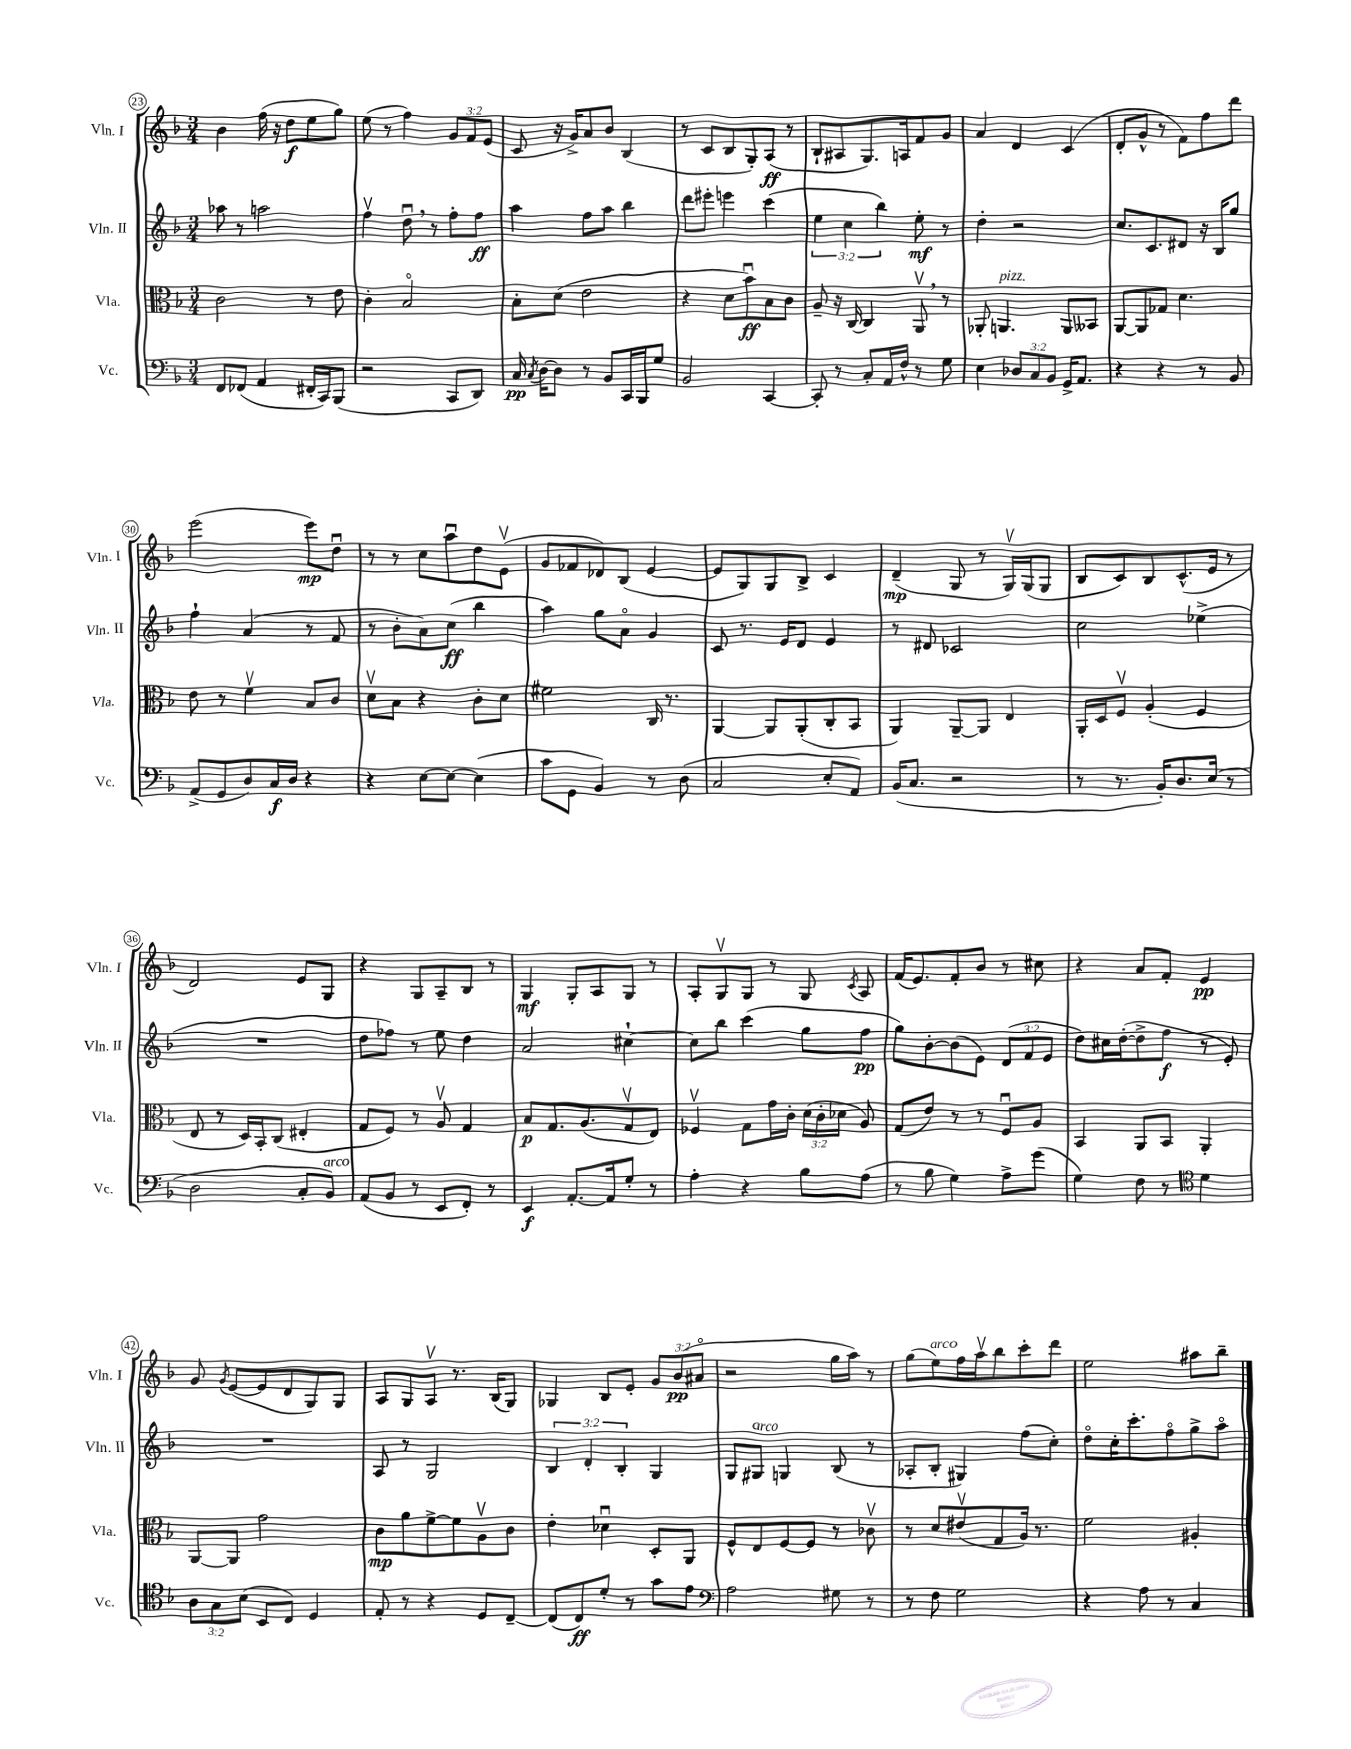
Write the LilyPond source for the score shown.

<<
\new StaffGroup <<
\new Staff = "s0" \with { instrumentName = "Vln. I" shortInstrumentName = "Vln. I" } {
    \clef treble \key f \major \numericTimeSignature \time 3/4 \override Staff.TupletNumber.text = #tuplet-number::calc-fraction-text
    \autoBeamOff bes'4 f''16( r16 d''8[\f e''8 g''8]) |
    e''8( r8 f''4) \tuplet 3/2 { g'8[ f'8 e'8]( } |
    c'8 r16 g'16[->) a'8 bes'8] bes4( |
    r8 c'8[ bes8 g8-.) a8]\ff( r8 |
    bes8[-! ais8 g8.) a16 f'8 g'8] |
    a'4 d'4 c'4( |
    d'8[-. g'8]-^ r8 f'8[) f''8 d'''8] |
    e'''2( e'''8[\mp) d''8]\downbow |
    r8 r8 c''8[ a''8\downbow d''8 e'8]\upbow( |
    g'8[ fes'8 des'8) bes8]( e'4~ |
    e'8[ g8) g8 bes8]-> c'4 |
    d'4--\mp( g8 r8 g16[\upbow) g16( g8] |
    bes8[ c'8) bes8 c'8.-^( e'16] r8 |
    d'2) e'8[ g8] |
    r4 g8[ a8-- bes8] r8 |
    g4\mf g8[-. a8 g8] r8 |
    a8[-. g8\upbow g8] r8 g8 \acciaccatura { c'8 } a8 |
    f'16[( e'8.) f'8-. bes'8] r8 cis''8 |
    r4 a'8[ f'8]-. e'4\pp |
    g'8 \acciaccatura { g'8 } e'8[~( e'8 d'8 g8) g8] |
    a8[ g8 a8]\upbow r8. bes16[( g8]) |
    ges4 bes8[ e'8]-. \tuplet 3/2 { g'8[ bes'8\pp( ais'8]\flageolet } |
    r2 g''16[ a''16]) r8 |
    g''8[( e''8^\markup { \italic "arco" }) f''16 a''16\upbow bes''8 c'''8-. d'''8] |
    e''2 ais''8[ bes''8]-- \bar "|." |
}
\new Staff = "s1" \with { instrumentName = "Vln. II" shortInstrumentName = "Vln. II" } {
    \clef treble \key f \major \numericTimeSignature \time 3/4 \override Staff.TupletNumber.text = #tuplet-number::calc-fraction-text
    \autoBeamOff aes''8 r8 a''2 |
    f''4\upbow d''8\downbow \breathe r8 f''8[-. f''8]\ff |
    a''4 f''8[ a''8] bes''4 |
    d'''8[ eis'''8]-. e'''4 c'''4( |
    \tuplet 3/2 { e''4 c''4 bes''4) } e''8-.\mf r8 |
    d''4-. r2 |
    c''8.[ c'8. dis'8] r16 bes16[ g''8] |
    f''4-! a'4( r8 f'8 |
    r8 bes'8[-. a'8) c''8]\ff( bes''4 |
    a''4) g''8[ a'8]\flageolet g'4 |
    c'8 r8. e'16[ d'8] e'4 |
    r8 dis'8 ces'2 |
    c''2 ees''4->( |
    R2. |
    d''8[ fes''8]) r8 e''8 d''4 |
    a'2 cis''4~-! |
    cis''8[ bes''8] c'''4( g''8[ f''8]\pp |
    g''8[) bes'8~-. bes'8( e'8]) \tuplet 3/2 { d'8[( f'8 e'8] } |
    d''8[) cis''16 d''16~-.( d''8-> f''8]\f r8 e'8-.) |
    R2. |
    a8 r8 g2 |
    \tuplet 3/2 { bes4 d'4-. bes4-. } g4 |
    g8[ gis8]^\markup { \italic "arco" } g4 bes8( r8 |
    aes8[-. bes8]-. gis4) f''8[( c''8]-.) |
    d''8[\flageolet c''16-. c'''8.-. f''8\flageolet g''8-> a''8]\flageolet \bar "|." |
}
\new Staff = "s2" \with { instrumentName = "Vla." shortInstrumentName = "Vla." } {
    \clef alto \key f \major \numericTimeSignature \time 3/4 \override Staff.TupletNumber.text = #tuplet-number::calc-fraction-text
    \autoBeamOff c'2 r8 e'8 |
    c'4-. bes2\flageolet |
    bes8[-. d'8]( e'2 |
    r4 d'8[ bes'8\downbow\ff) bes8 c'8] |
    a8-- r16 c16~ c4 a,8\upbow \breathe r8 |
    aes,8-. a,4.^\markup { \italic "pizz." } a,8[ beses,8] |
    a,8[~ a,8 ges8] d'4. |
    e'8 r8 f'4\upbow bes8[ c'8] |
    d'8[\upbow bes8] r4 c'8[-. d'8] |
    fis'2 c16 r8. |
    a,4~ a,8[ a,8-.( c8-. bes,8] |
    a,4) a,8[~-- a,8] e4 |
    a,16[-. d16 f8]\upbow a4-.( f4 |
    e8 r8 d16[) bes,16-. c8]( eis4-. |
    g8[ f8]) r8 a8\upbow g4 |
    bes8[\p g8. a8.( g8\upbow e8]) |
    fes4\upbow g8[ g'16 c'16]-. \tuplet 3/2 { d'16[( c'16-. des'16] } a8) |
    g8[( e'8]) r8 r8 f8[\downbow a8] |
    bes,4 a,8[ bes,8] a,4-. |
    a,8[~ a,8] g'2 |
    c'8[\mp a'8 f'8~-> f'8 a8\upbow c'8] |
    e'4-. des'4\downbow d8[-. a,8] |
    f8[-^ e8 f8~ f8] r8 ces'8\upbow |
    r8 d'8[ eis'8\upbow( g8 a16]) r8. |
    f'2 ais4-. \bar "|." |
}
\new Staff = "s3" \with { instrumentName = "Vc." shortInstrumentName = "Vc." } {
    \clef bass \key f \major \numericTimeSignature \time 3/4 \override Staff.TupletNumber.text = #tuplet-number::calc-fraction-text
    \autoBeamOff f,8[ fes,8]( a,4 fis,16[-. c,16) bes,,8]( |
    r2 c,8[ d,8]) |
    c16\pp \acciaccatura { c8 } d16[~ d8] r8 bes,8[ c,16 bes,,16 g8] |
    bes,2 c,4~ |
    c,8-. r8 c8[-. a,16 f16]-^ r8 g8 |
    e4 \tuplet 3/2 { des8[ c8 bes,8] } g,16[-> a,8.] |
    r4 r4 r8 bes,8 |
    a,8[->( g,8 d8) c16\f d16] r4 |
    r4 e8[~ e8]~ e4( |
    c'8[ g,8] bes,4) r8 d8( |
    c2 e8[-. a,8]) |
    bes,16[( c8.] r2 |
    r8 r8. bes,16[-.) d8. e16]( r8 |
    d2 c8[-. bes,8]^\markup { \italic "arco" }) |
    a,8[( bes,8] r8 e,8[ f,8]-.) r8 |
    e,4\f a,8.[~-. a,16 g8]-. r8 |
    a4-. r4 bes8[ a8]( |
    r8 bes8 g4) a8[-> g'8]( |
    g4) f8 r8 \clef tenor d'4 |
    \tuplet 3/2 { a8[ g8 bes8]( } bes,8[ c8]) d4 |
    e8-. r8 r4 d8[ c8]~-- |
    c8[( c8\ff) d'8]-. r8 g'8[ e'8] |
    \clef bass a2 gis8 r8 |
    r8 f8 g2 |
    r4 a8 r8 c4 \bar "|." |
}
>>
>>
\layout { \context { \Score currentBarNumber = #23 \override BarNumber.stencil = #(make-stencil-circler 0.1 0.3 ly:text-interface::print) } }
